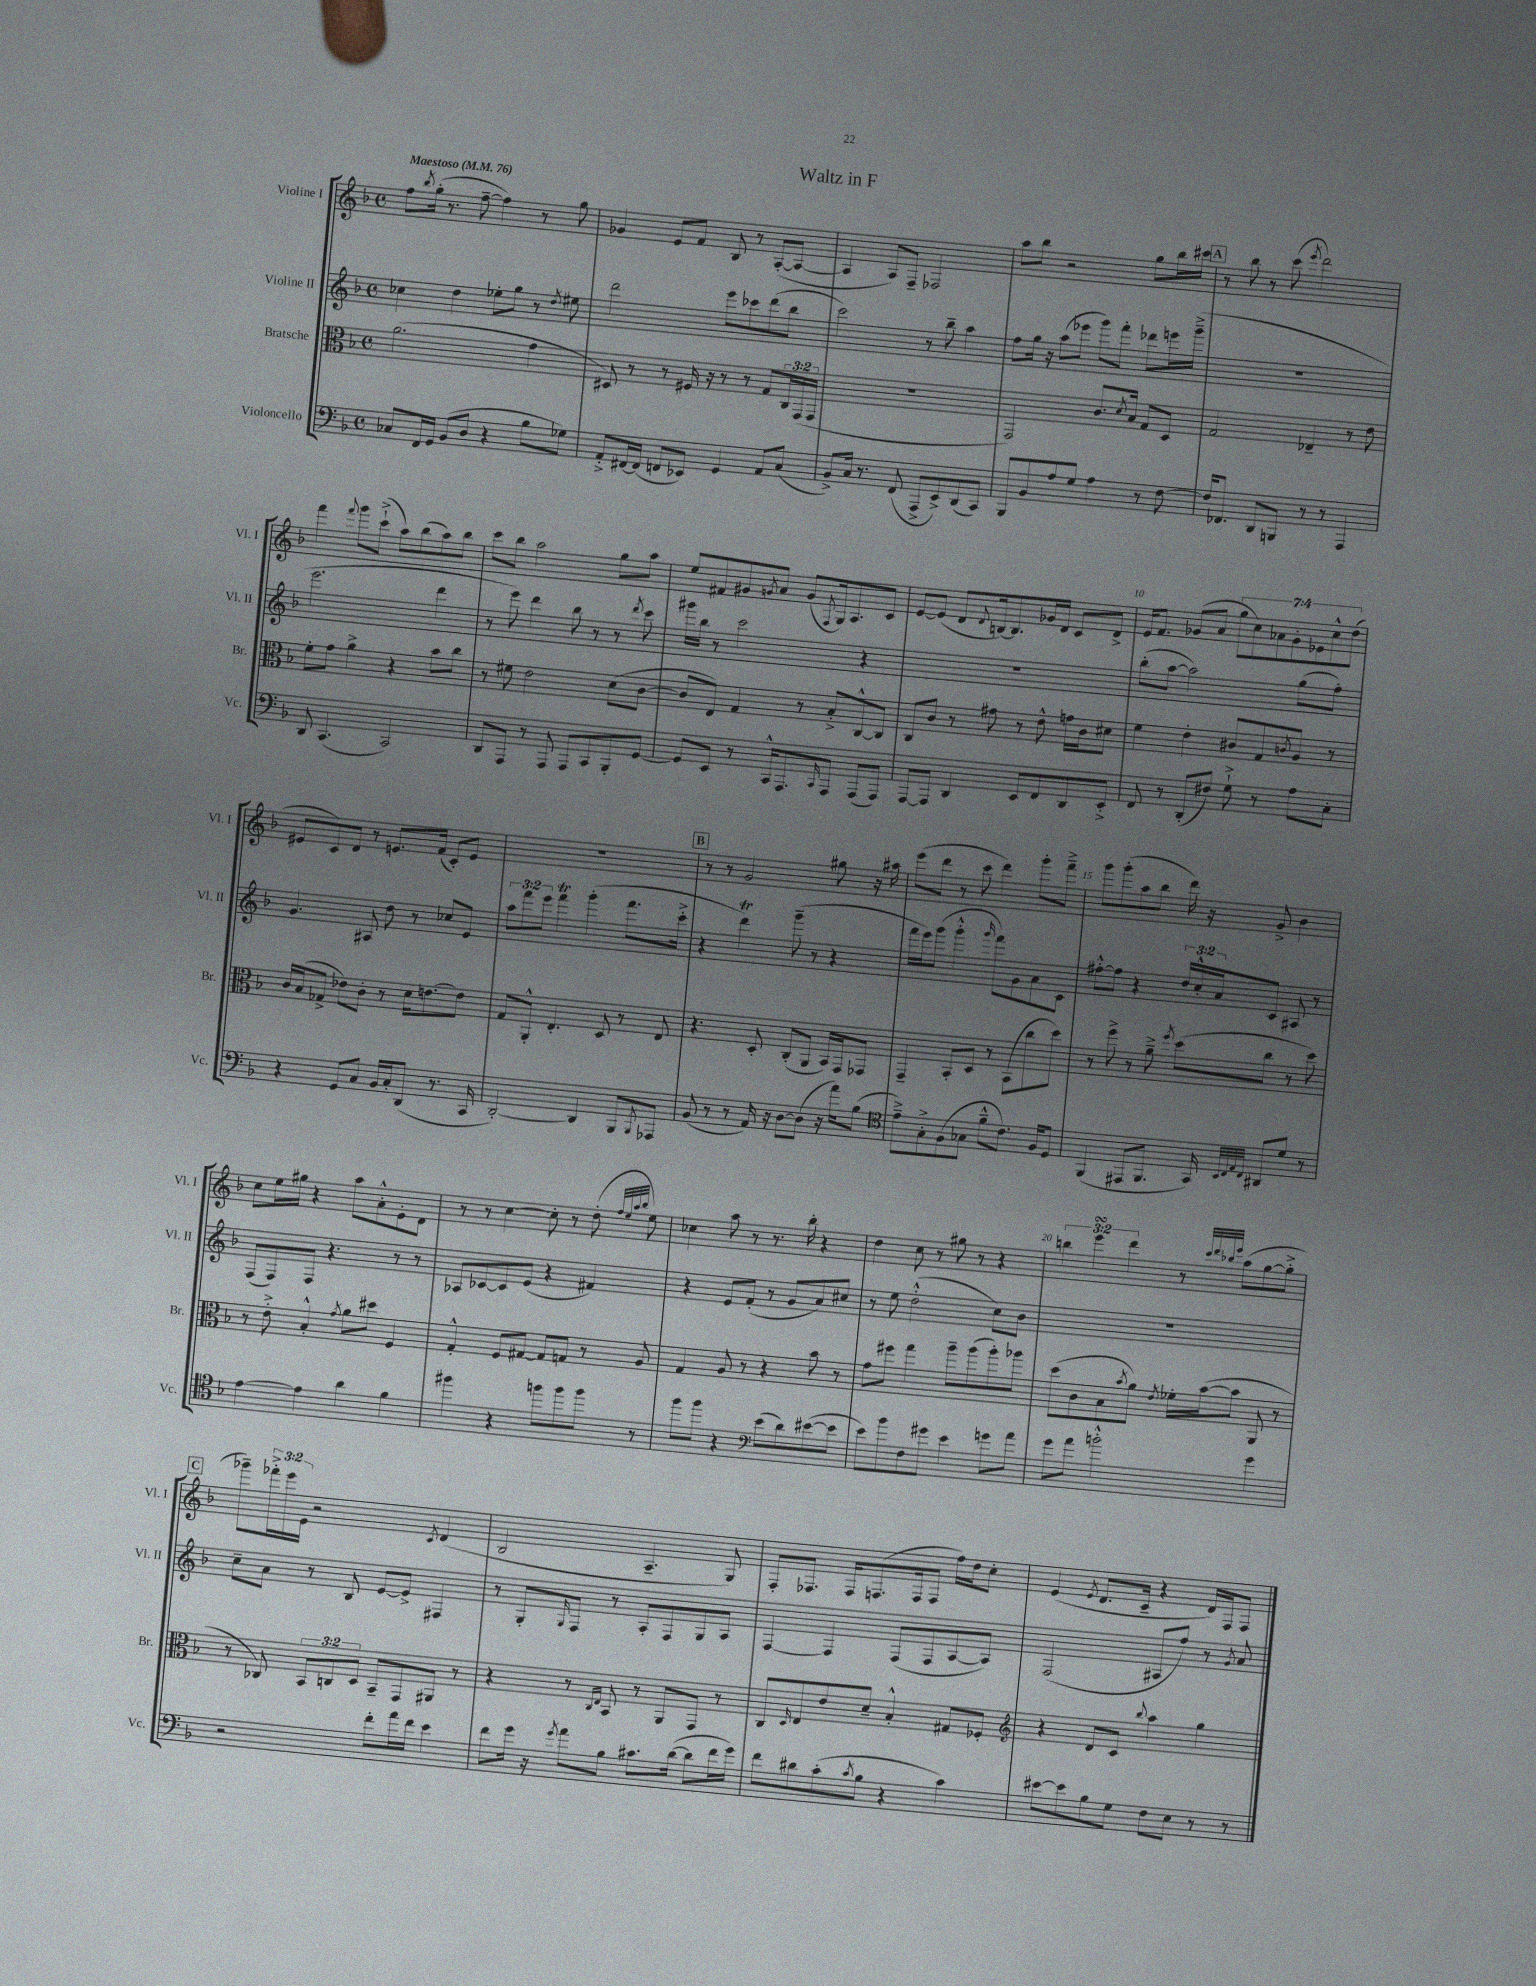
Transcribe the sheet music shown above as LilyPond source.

\header { title = "Waltz in F" }
<<
\new StaffGroup <<
\new Staff = "s0" \with { instrumentName = "Violine I" shortInstrumentName = "Vl. I" } {
    \clef treble \key f \major \defaultTimeSignature \time 4/4 \override Staff.TupletNumber.text = #tuplet-number::calc-fraction-text \tempo "Maestoso" 4 = 76
    f''8 \acciaccatura { bes''8 } g''16-.( r8. f''8~-- f''4) r8 g''8 |
    ges'4 e'8 f'8 bes8 r8 a8~-.( a8~ |
    a4 a8) f8-- fes2 |
    a''8 bes''8 r2 g''8 bes''16 cis'''16 |
    \mark \markup { \box "A" } r8 bes''8 r8 c'''8( \acciaccatura { e'''8 } d'''2) |
    f'''4 \appoggiatura { f'''8 } g'''8 c'''8-!->( a''8) bes''8( a''8) bes''8 |
    c'''8 bes''8 a''2 g''8 a''8 |
    e''8 fis'8 gis'8 \acciaccatura { g'8 } a'8 g'8( \acciaccatura { f8 } g16) a8. c'8 |
    e'8~ e'8( d'8 \appoggiatura { d'8 } b16~) b8. ges'16 d'16 c'8 d'8-> |
    e'16 f'8. ges'8( a'8 \tuplet 7/4 { g''8 c''8) aes'8 ges'8-. ees'8 c''8-^ d''8( } |
    eis'8 c'8) d'8 r8 e'8. f'16( c'8-.) e'8 |
    R1 |
    \mark \markup { \box "B" } r8 r8 g'2 gis''8 r16 ais''16 |
    e'''8( d'''8 r8 c'''8 d'''4) g'''8-. f'''8---> |
    g'''8 g'''8-.( a''8 bes''8 d'''16) r16 g'8-> bes'4 |
    c''8 e''16 gis''16 r4 a''8 a'8-.-^ e'8-. d'8 |
    r8 r8 c''4~ c''8-. r8 d''8-.( \grace { f''32 e''32 a''32 bes''32 } e''8) |
    ces''4 a''8 r8 r8. bes''16-. r4 |
    d''4 c''8 r8 gis''8 r8 r4 |
    \tuplet 3/2 { b''4 e'''4\turn d'''4 } r8 \grace { c'''32 d'''32 bes''32 e'''32 } a''8( g''8~ g''8-.-> |
    \mark \markup { \box "C" } ges'''8--) \tuplet 3/2 { fes'''16-.-> e'''16 e'16 } r2 \acciaccatura { c'8 } d'4( |
    bes2 a4.-- g8) |
    f8-. fes8. fes16 f8.( f16 f8 f''16) d''16 c''8-. |
    e'4( \acciaccatura { e'8 } d'8. c'16-- r4 d'16) f16 f8 \bar "|." |
}
\new Staff = "s1" \with { instrumentName = "Violine II" shortInstrumentName = "Vl. II" } {
    \clef treble \key f \major \defaultTimeSignature \time 4/4 \override Staff.TupletNumber.text = #tuplet-number::calc-fraction-text
    ces''4 d''4 ees''8-. g''8 r8 \acciaccatura { d''8 } eis''8 |
    d'''2 e'''8 ces'''8 d'''8( bes''8 |
    c'''2) r8 bes''8-- a''4 |
    f''8 g''16 r16 a''8( ees'''8 g'''8) f'''8-. des'''8 e'''16 g'''16--->( |
    \mark \markup { \box "A" } R1 |
    e'''2. d'''4 |
    r8 e'''8) d'''4 bes''8 r8 r8 \acciaccatura { d'''8 } c'''8 |
    gis'''16 bes''16 r8 c'''2 r4 |
    R1 |
    bes''8-.( a''8~ a''2) g''8( f''8-.) |
    g'4. ais8 d''8 r8 ces''8 e'8 |
    \tuplet 3/2 { a''8 f'''8 e'''8 } f'''4\trill g'''4-.( f'''8. c'''16-.-> |
    \mark \markup { \box "B" } r4 d'''4\trill) g'''8--( r8 r4 |
    f'''16 e'''16) g'''8( g'''4-.-^ \grace { g'''16 } f'''8) g'8 a'8 c'8 |
    fis''8~-.-^ fis''8 r4 \tuplet 3/2 { d''16 c''16-.-^ a'16 } c'8 ais8 r8 |
    f8( f8) f8 r4. r8 r8 |
    aes8 ces'8~ ces'8 e'8( r4 fis'4) |
    r4 e'8 f'8-.( r8 g'8 a'8) cis''8 |
    r8 e''8 d''2-.-^( c''8) bes'8 |
    R1 |
    \mark \markup { \box "C" } c''8-- a'8 r8 bes8 e'8~ e'8-> fis4 |
    r8 g8-. \grace { g16 } f8 r8 a8-. f8 g8 a8 |
    f4~ f4 f8( f8 a8~ a8) |
    f2( ais8 f''8) r8 \acciaccatura { g'8 } a'8 \bar "|." |
}
\new Staff = "s2" \with { instrumentName = "Bratsche" shortInstrumentName = "Br." } {
    \clef alto \key f \major \defaultTimeSignature \time 4/4 \override Staff.TupletNumber.text = #tuplet-number::calc-fraction-text
    a'2.( g'4 |
    dis8) r8 r8 fis16 r16 r8 r8 g8 \tuplet 3/2 { c16 g,16( g,16 } |
    R1 |
    g,2) c'8. \acciaccatura { d'8 } bes16 g8 d8 |
    \mark \markup { \box "A" } g2 ees4-- r8 e'8 |
    f'8-. g'8 a'4-> r4 bes'8 c''8 |
    r8 fis'8 e'2 d'8( c'8~ |
    c'8 e8) g4 r8 bes8-.-> c8~-^ c8 |
    c8 c'8 r8 gis'8 r8 e'8-^ g'16 c'16 dis'8 |
    f'4 e'4-. cis'8 g8 \acciaccatura { c'8 } a8 r8 |
    c'16 bes16( ges8-> ees'8) c'8-. r8 d'16 e'8.~ e'8 |
    g8 a,8-.-^ e4.-. d8 r8 e8 |
    \mark \markup { \box "B" } r4. d8-. c8-.( a,8 bes,16) g,16 ges,8 |
    g,4-- bes,8-. d8 r8 bes,8( c''8 d''8) |
    r8 f''8-> r8 a'8---> \acciaccatura { f''8 } d''8( c''8 r8 d''8) |
    r8 e'8-.-> bes4-.-^ \acciaccatura { g'8 } a'8 dis''8 f4 |
    g4-.-^ f8 gis8~ gis8 g8 r8 a8 |
    g4 a8 r8 r4 bes'8 r8 |
    g'8 fis''8 g''4 a''8-- a''8( a''8-.) aes''8 |
    d''8( c'8 bes8 \acciaccatura { bes'8 } a'8) \acciaccatura { e'8 } fes'16-. bes'16~( bes'8 a,8 r8 |
    \mark \markup { \box "C" } r8 ces8) \tuplet 3/2 { bes,8 c8 d8 } bes,8-- g,8 ais,8 r8 |
    r4 r8 \grace { c16 e16 } bes,8 r8 a,8 g,8 r8 |
    c8 \grace { d16 } e8 e'8 d'8-- bes4-.-^ gis8 fes8-. |
    \clef treble r4 d'8 c'8 \appoggiatura { bes''8 } a''4 g''4 \bar "|." |
}
\new Staff = "s3" \with { instrumentName = "Violoncello" shortInstrumentName = "Vc." } {
    \clef bass \key f \major \defaultTimeSignature \time 4/4
    ces8 f,16 g,16 bes,8( d8 r4 bes8 ges8) |
    a,8-.-> fis,16~ fis,16( f,8 ees,8) g,4 a,8 c8( |
    bes,8->) c16 r8. f,8( a,,8-> e,8->) d,8( c,8) |
    bes,,8 bes,8 a8 g8 a4 r8 f8~ |
    \mark \markup { \box "A" } f16 fes,8. d,8 b,,8 r8 r8 a,,4 |
    d,8 c,4.( c,2) |
    d,8 a,,8 r8 a,,8 a,,8 c,8 bes,,8-. g,8~ |
    g,8 e,8 r8 c,16-^ a,,8. \grace { c,16 } a,,8 a,,8( a,,8) |
    a,,8~ a,,8 d,4 e,8 f,8 d,8 e,8-.-> |
    f,8 r8 d,8-.( fis8) g8-!-> r8 a8 c8-. |
    r4 g,8 c8 bes,16 c16-. d,8( r8. c,16 |
    d,2~-.) d,4 bes,,8 \acciaccatura { bes,,8 } aes,,8 |
    \mark \markup { \box "B" } bes,8( r8 r8 a,16) r16 d8~ d8( r16 a'16) bes8( |
    \clef tenor e'8--->) g8-.-> f8( ges8 f'8---^ c'8.) f16 d8 |
    f,4( eis,8 f,8. g,16) \grace { bes,32 c32 e32 c32 } ais,8 d'8 r8 |
    e'4~ e'4 a'4 f'4 |
    fis''4 r4 f''8 f''8 f''8 r8 |
    f''8 f''8 r4 \clef bass e'8( d'8) eis'8~( eis'8 |
    e'8) bes'8 f8 gis'8 e'4 g'8 a'8 |
    g'8 a'8 b'2-.-^ g'4 |
    \mark \markup { \box "C" } r2 f'8-. a'16 f'16 e'4 |
    f'8 g'16 r16 \acciaccatura { g'8 } a'8 bes8 cis'8. d'16~( d'8 f'16 g'16) |
    f'8 dis'8 c'8-.( \acciaccatura { c'8 } bes8 r4 c'4) |
    eis'8~ eis'8 bes8 g8 f8 e8 r8 r8 \bar "|." |
}
>>
>>
\layout { \context { \Score \override BarNumber.break-visibility = ##(#f #t #t) barNumberVisibility = #(every-nth-bar-number-visible 5) } }
